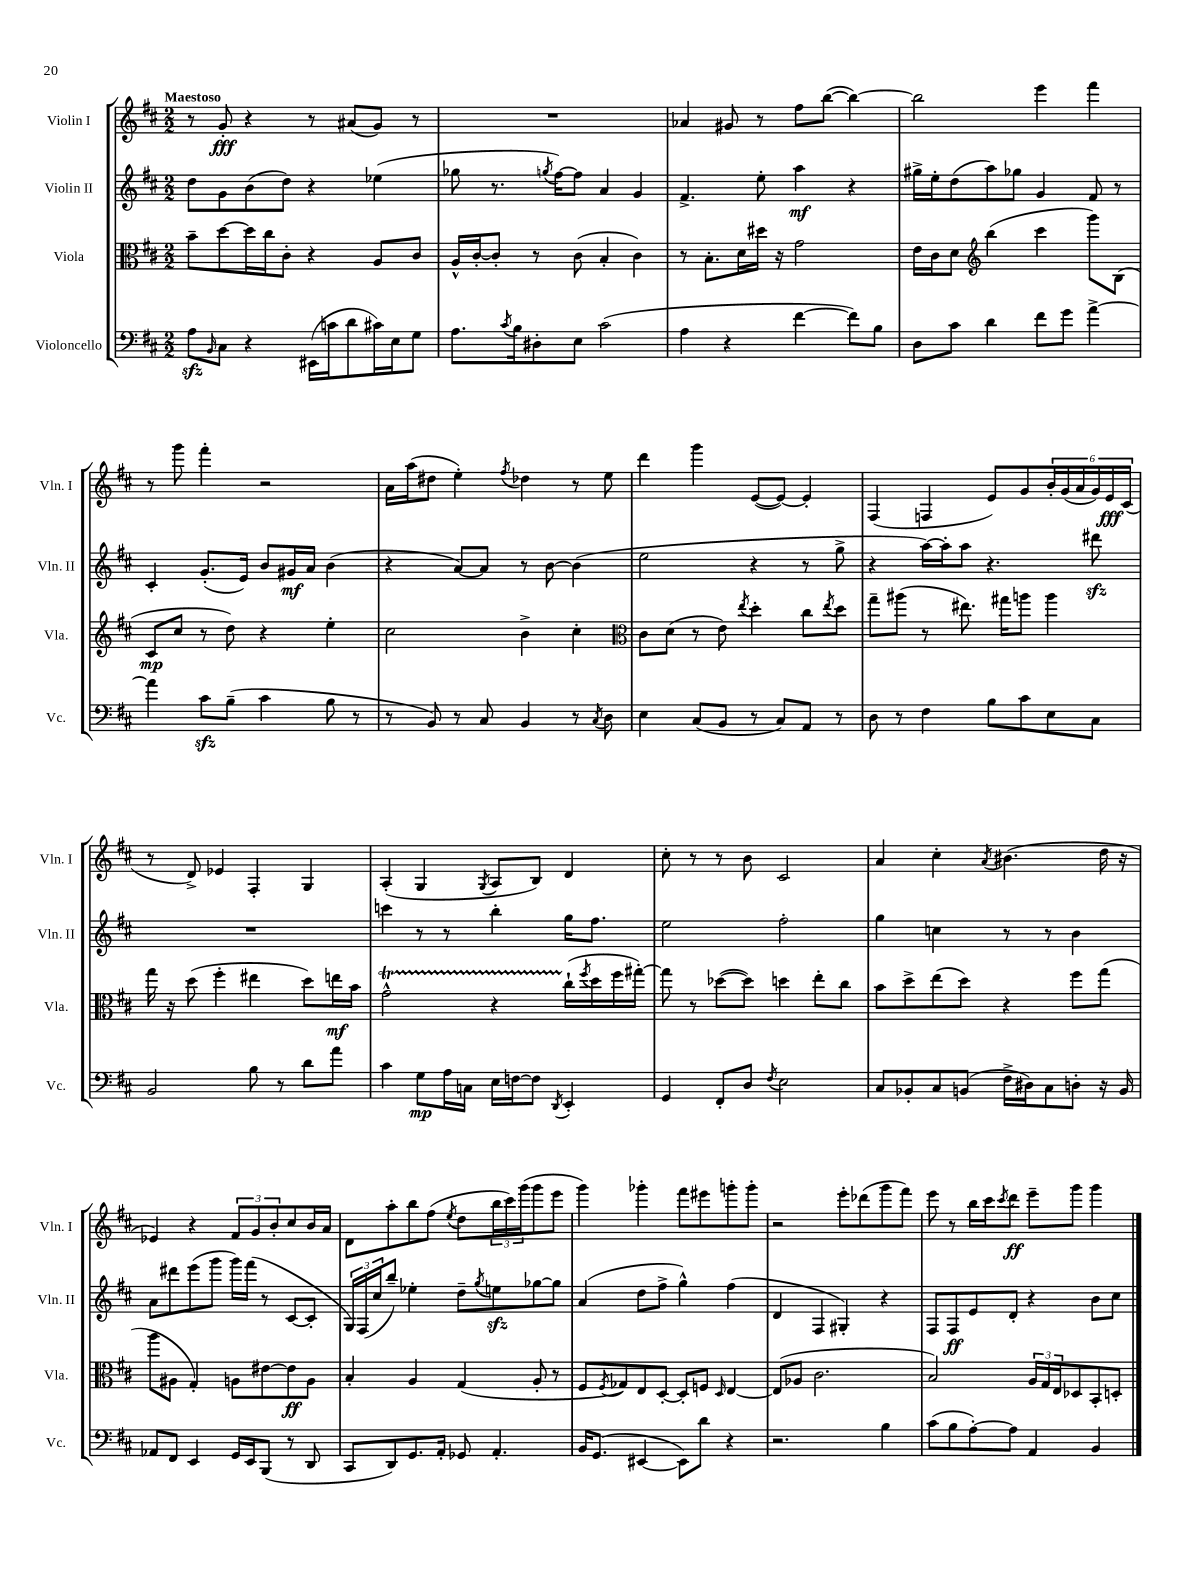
<<
\new StaffGroup <<
\new Staff = "s0" \with { instrumentName = "Violin I" shortInstrumentName = "Vln. I" } {
    \clef treble \key d \major \numericTimeSignature \time 2/2 \tempo "Maestoso"
    r8 g'8-.\fff r4 r8 ais'8( g'8) r8 |
    R1 |
    aes'4 gis'8 r8 fis''8 b''8~( b''4~) |
    b''2 e'''4 fis'''4 |
    r8 g'''8 fis'''4-. r2 |
    a'16 a''16( dis''8 e''4-.) \acciaccatura { fis''8 } des''4 r8 e''8 |
    d'''4 g'''4 e'8~( e'8~) e'4-. |
    fis4( f4 e'8) g'8 \tuplet 6/4 { b'16-. g'16( a'16 g'16) e'16\fff cis'16( } |
    r8 d'8->) ees'4 fis4-. g4 |
    a4-.( g4 \acciaccatura { g8 } a8 b8) d'4 |
    cis''8-. r8 r8 b'8 cis'2 |
    a'4 cis''4-. \acciaccatura { a'8 } bis'4.( d''16 r16 |
    ees'4) r4 \tuplet 3/2 { fis'8 g'8 b'8-. } cis''8 b'16 a'16 |
    d'8 a''8-. b''8 fis''8( \acciaccatura { e''8 } d''8 \tuplet 3/2 { b''16 cis'''16) g'''16( } g'''8 e'''8 |
    g'''4) ges'''4-. fis'''8 eis'''8 g'''8-. g'''8-. |
    r2 e'''8-. des'''8( g'''8 fis'''8) |
    e'''8 r8 b''16 cis'''16 \acciaccatura { cis'''8 } d'''8\ff e'''8-- g'''8 g'''4 \bar "|." |
}
\new Staff = "s1" \with { instrumentName = "Violin II" shortInstrumentName = "Vln. II" } {
    \clef treble \key d \major \numericTimeSignature \time 2/2
    d''8 g'8 b'8( d''8) r4 ees''4( |
    ges''8 r8. \acciaccatura { g''8 } fis''16~) fis''8 a'4 g'4 |
    fis'4.-> e''8-. a''4\mf r4 |
    gis''16-> e''16-. d''8( a''8) ges''8 g'4 fis'8 r8 |
    cis'4-. g'8.-.( e'16) b'8 gis'16\mf a'16 b'4( |
    r4 a'8~) a'8 r8 b'8~ b'4( |
    e''2 r4 r8 g''8-> |
    r4 a''16~) a''16-. a''8 r4. dis'''8\sfz |
    R1 |
    c'''4 r8 r8 b''4-. g''16 fis''8. |
    e''2 fis''2-. |
    g''4 c''4 r8 r8 b'4 |
    a'8 dis'''8 e'''8( g'''8 g'''16) fis'''16( r8 cis'8~ cis'8-. |
    \tuplet 3/2 { g16) fis16( cis''16 } b''8--) ees''4-. d''8-- \acciaccatura { g''8 } e''8\sfz ges''8~ ges''8 |
    a'4( d''8 fis''8-> g''4-^) fis''4( |
    d'4 fis4 gis4-.) r4 |
    fis8 fis8\ff e'8 d'8-. r4 b'8 cis''8 \bar "|." |
}
\new Staff = "s2" \with { instrumentName = "Viola" shortInstrumentName = "Vla." } {
    \clef alto \key d \major \numericTimeSignature \time 2/2
    b'8-- d''8~ d''16 cis''16 cis'8-. r4 a8 cis'8 |
    a16-^ cis'16~-. cis'8-. r8 cis'8( b4-. cis'4) |
    r8 b8.-. d'16 dis''16 r16 g'2 |
    e'16 cis'16 d'8 \clef treble b''4( cis'''4 g'''8) b8( |
    cis'8\mp cis''8 r8 d''8) r4 e''4-. |
    cis''2 b'4-> cis''4-. |
    \clef alto cis'8 d'8( r8 e'8) \acciaccatura { e''8 } d''4-. cis''8 \acciaccatura { e''8 } d''8 |
    g''8-- ais''8( r8 eis''8.) gis''16 a''8 a''4 |
    g''16 r16 d''8( fis''4-. eis''4 d''8) e''16\mf b'16 |
    g'2-^\startTrillSpan r4 cis''16-!\stopTrillSpan( \acciaccatura { fis''8 } d''16 fis''16 gis''16~-.) |
    gis''8 r8 des''8~( des''8) d''4 e''8-. cis''8 |
    b'8 d''8-> e''8( d''8) r4 fis''8 g''8( |
    a''8 ais8 g4-.) a8 eis'8~ eis'8\ff a8 |
    b4-. a4 g4( a8-. r8 |
    fis8 \acciaccatura { fis8 } ges8) e8 d8~-. d8-. f8 \grace { d16 } e4~ |
    e8( aes8 cis'2. |
    b2) \tuplet 3/2 { a16 g16 e16 } des8 b,8-. d8-. \bar "|." |
}
\new Staff = "s3" \with { instrumentName = "Violoncello" shortInstrumentName = "Vc." } {
    \clef bass \key d \major \numericTimeSignature \time 2/2
    a8\sfz \grace { b,16 } cis8 r4 eis,16( c'16 d'8 cis'16) e16 g8 |
    a8. \acciaccatura { cis'8 } b16 dis8-. e8 cis'2( |
    a4 r4 fis'4~ fis'8) b8 |
    d8 cis'8 d'4 fis'8 g'8 a'4~-> |
    a'4 cis'8\sfz b8--( cis'4 b8 r8 |
    r8 b,8) r8 cis8 b,4 r8 \acciaccatura { cis8 } d8 |
    e4 cis8( b,8 r8 cis8) a,8 r8 |
    d8 r8 fis4 b8 cis'8 e8 cis8 |
    b,2 b8 r8 d'8 a'8 |
    cis'4 g8\mp a16 c16 e16 f16~ f8 \acciaccatura { d,8 } e,4-. |
    g,4 fis,8-. d8 \acciaccatura { fis8 } e2 |
    cis8 bes,8-. cis8 b,8( fis16-> dis16) cis8 d8-. r16 b,16 |
    aes,8 fis,8 e,4 g,16 e,16 b,,8( r8 d,8 |
    cis,8 d,8) g,8. a,16-. ges,8 a,4.-. |
    b,16 g,8.( eis,4~ eis,8) d'8 r4 |
    r2. b4 |
    cis'8( b8 a8~-.) a8 a,4 b,4 \bar "|." |
}
>>
>>
\layout { \context { \Score \remove "Bar_number_engraver" } }
